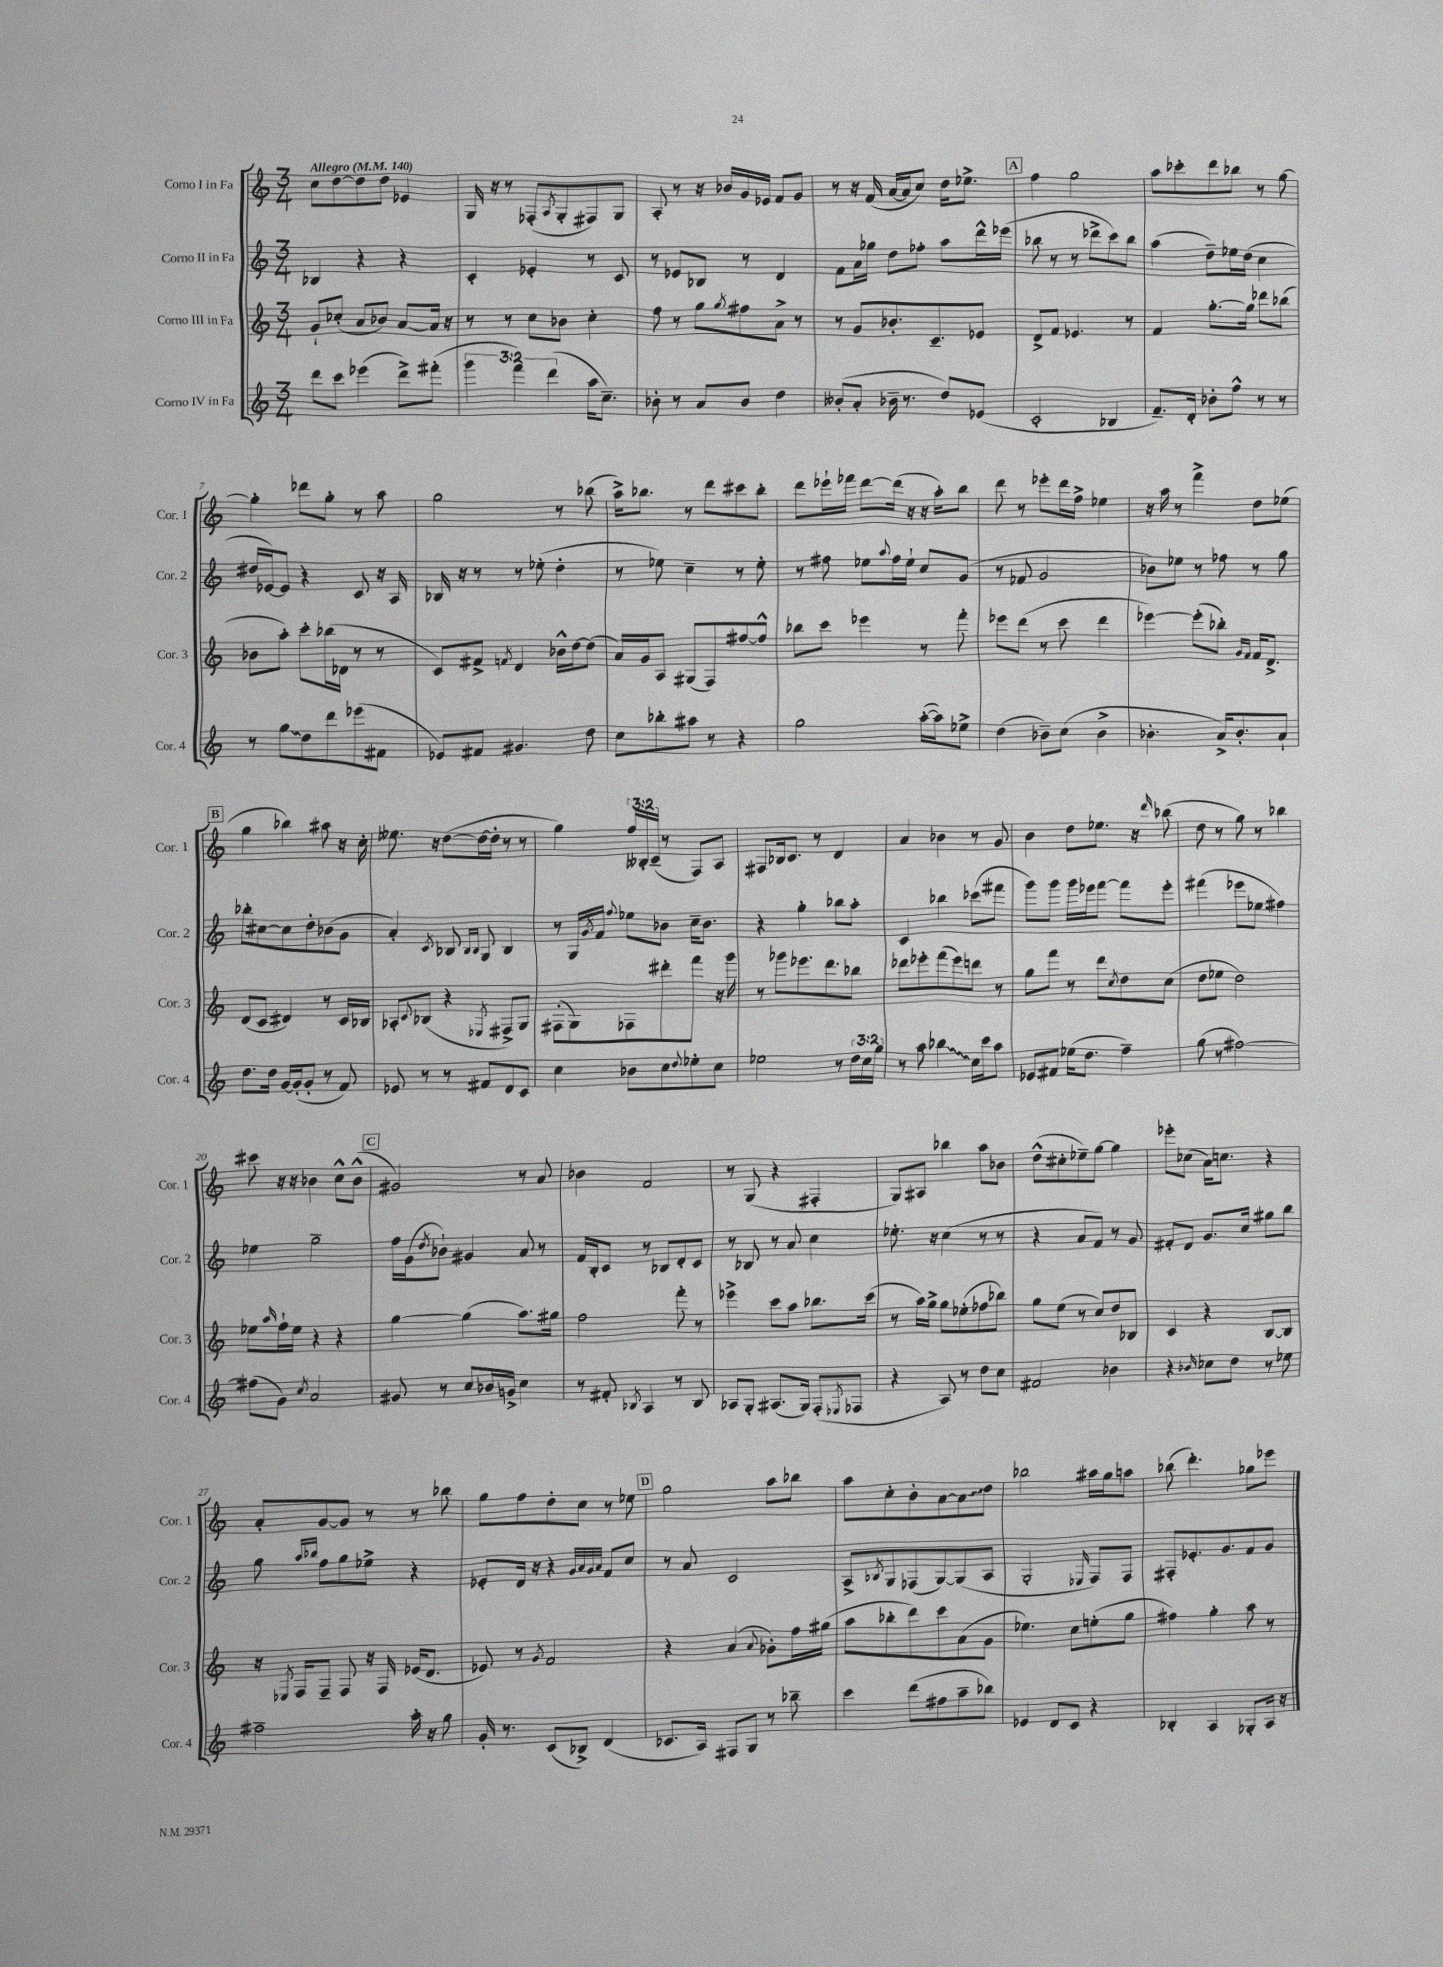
<<
\new StaffGroup <<
\new Staff = "s0" \with { instrumentName = "Corno I in Fa" shortInstrumentName = "Cor. 1" } {
    \clef treble \key c \major \numericTimeSignature \time 3/4 \override Staff.TupletNumber.text = #tuplet-number::calc-fraction-text \tempo "Allegro" 4 = 140
    c''8 d''8~ d''8 d''8 ees'4 |
    g16 r16 r8 fes8-.( \acciaccatura { a8 } g8-. fis8) g8 |
    a8-. r8 r16 bes'16 g'16 ees'16 f'8 g'8 |
    r8 r16 f'16( a'16~ a'16 c''8) d''16 ees''8.-> |
    \mark \markup { \box "A" } f''4 g''2 |
    a''8 ces'''8-. d'''8 bes''8 r8 g''8~ |
    g''4-. des'''8 g''8-. r8 a''8 |
    g''2 r8 bes''8( |
    a''16->) bes''8. r8 d'''8 cis'''8 bes''8-. |
    d'''8 ees'''16-! fes'''16 d'''8~ d'''16( r16 r16 a''16-.) b''8 |
    d'''8 r8 ees'''8-. d'''16 f''16-> ees''4 |
    r16 a''16 r8 f'''4-> d''8 ees''8( |
    \mark \markup { \box "B" } g''4 bes''4) ais''8 r16 c''16-. |
    eeses''8. r16 d''8~( d''16~ d''16-. r8 r8 |
    g''4) \tuplet 3/2 { f''16 beses16-. c'16--( } r8 f8) a8 |
    fis8 bes16 c'8. r8 d'4 |
    a'4 bes'4 r8 g'8 |
    b'4 d''8 ees''8. r16 \grace { d'''16 } bes''8( |
    d''8 r8 g''8) r8 bes''4 |
    cis'''8 r16 r16 bes'4 c''8-^ bes'8-^( |
    \mark \markup { \box "C" } gis'2) r8 a'8 |
    bes'4 f'2 |
    r8 g8( r4 fis4-. |
    g8) ais8 bes''4 a''8 bes'8 |
    d''8-^( cis''8-. ees''8--) g''8~ g''4 |
    ees'''8-. ces''8( a'16) c''8. r4 |
    a'8-. g'8~ g'8 r8 r8 bes''8 |
    g''8 f''8 d''8-. c''8 r8 ees''8 |
    \mark \markup { \box "D" } g''2 a''8 bes''8 |
    a''8 c''8-. b'8-. a'8~ \once \override Glissando.style = #'zigzag a'8\glissando d''8 |
    bes''2 ais''16 g''16 a''8 |
    bes''8( d'''4.-.) ges''8 ees'''8 \bar "|." |
}
\new Staff = "s1" \with { instrumentName = "Corno II in Fa" shortInstrumentName = "Cor. 2" } {
    \clef treble \key c \major \numericTimeSignature \time 3/4
    bes4 r4 r4 |
    c'4-. ees'4-. r8 c'8 |
    r8 ees'8 bes8 r8 d'4 |
    f'8 a'16 ges''16 d''8 fes''8-. a''8 d'''16-^ ees'''16( |
    \mark \markup { \box "A" } bes''8 r8 r8 des'''8-> c'''8) bes''8 |
    a''4( d''8--) ees''16 d''16( c''4 |
    dis''16 ees'16~) ees'8 r4 c'8 r16 a16 |
    bes16 r16 r8 r8 ees''8-.( d''4-. |
    r8 ees''8) c''4-- r8 ees''8-. |
    r8 fis''8 ees''8 \appoggiatura { a''8 } fis''16 ees''16-! c''8 g'8( |
    r8 fes'8 g'2 |
    bes'8) ees''8 r8 fes''8 r8 g''8 |
    \mark \markup { \box "B" } bes''8-. cis''8~ cis''8 d''8-. bes'8( g'8 |
    a'4-.) \acciaccatura { c'8 } bes8 \grace { bes16 bes16 } g8 bes4 |
    r8 g16 \acciaccatura { g'8 } f'16 \appoggiatura { f''8 } ees''8 bes'8 c''16-- bes'8. |
    r4 g''4-. bes''8 a''8-. |
    c'4 bes''4 ces'''8( fis'''8 |
    g'''8) g'''8 g'''16 ees'''16 f'''8~ f'''8 ees'''8-. |
    fis'''4( ees'''8 ees''8 fis''4) |
    ees''4 g''2-- |
    \mark \markup { \box "C" } f''16 g'16( \acciaccatura { d''8 } bes'8-!) gis'4 a'8 r8 |
    f'16 b16-. c'8 r8 bes8 d'8-. c'8 |
    r8 bes8 r8 a'8 c''4 |
    ees''8.-. r16 c''4( r8 r8 |
    r4 a'8 f'8) r8 g'8 |
    fis'8-. d'8 g'8. c''16 gis''8 b''8 |
    g''8 \grace { a''16 bes''16 } f''8 g''8 ees''8-> r4 |
    ees'8-. d'16 r16 r4 \grace { g'32 a'32 g'32 a'32 } f'8 c''8 |
    \mark \markup { \box "D" } r8 a'8 c'2 |
    a8-> \acciaccatura { bes8 } g8 fes8( g8~) g8( a8 |
    g2-. \grace { ees16 } f8) f8 |
    fis8-. ees'8.-. g'8. f'8 g'8 \bar "|." |
}
\new Staff = "s2" \with { instrumentName = "Corno III in Fa" shortInstrumentName = "Cor. 3" } {
    \clef treble \key c \major \numericTimeSignature \time 3/4
    g'8-! ces''8-.( a'8 bes'8) a'8~ a'16 r16 |
    r8 r8 c''8 bes'8 c''4-. |
    f''8 r8 g''8 \acciaccatura { g''8 } fis''8 a'8-> r8 |
    r8 g'8 bes'8.-. c'8.-- ees'8 |
    \mark \markup { \box "A" } d'8-> f'8 ees'4. r8 |
    f'4 g''8.~-. g''16 des'''8 bes''8( |
    bes'8 a''8-.) c'''8-. bes''16( des'16 r8 r8 |
    c'8) fis'8-> \acciaccatura { f'8 } d'4 bes'16-^ d''16~ d''8( |
    a'16) g'16 a8 gis8( f8) fis''8~ fis''8-^ |
    bes''8 c'''8 ees'''4 r8 f'''8-. |
    ees'''8 d'''8( r8 c'''8 d'''4 |
    ees'''4~) ees'''8-.( bes''8-.) \grace { g'16 f'16 } f'16 d'8.-> |
    \mark \markup { \box "B" } d'8( c'8 dis'4) r8 c'16 bes16 |
    aes8-. \appoggiatura { c'8 } bes8( r4 \acciaccatura { ees8 } fis8->) g8 |
    fis8-.( g8) fes8 dis'''8-. f'''8 r16 g'''16 |
    r8 ges'''8 ees'''8. d'''8. bes''8 |
    des'''8 ees'''8-. f'''8( ees'''8) d'''8 r8 |
    g''8 f'''8 r8 d'''8 \acciaccatura { c''8 } d''8 c''8( |
    d''8 ees''8 d''2) |
    ees''8 \grace { a''16 } f''16-! ees''16 r4 r4 |
    \mark \markup { \box "C" } g''4~ g''4( a''8.) gis''16 |
    f''2 f'''8-. r8 |
    ees'''4-> c'''8 a''8 bes''8. c'''16( |
    r8 a''16) g''16-> g''8 ees''8-.( fes''8 bes''8) |
    g''8 e''8( r8 c''8) d''8 bes8 |
    c'4 r4 b8~ b8 |
    r16 \acciaccatura { ees8 } f16 f8-- f8 r16 f16 ees'16( d'8. |
    ees'8) r8 \acciaccatura { g'8 } f'2 |
    \mark \markup { \box "D" } r4 a'4( \appoggiatura { a'8 } ges'8-.) f''16 gis''16( |
    a''8 bes''8-. d'''8) c'''8 a'8( g'8 |
    ees''4.) c''8 e''8-.( g''8 |
    fis''4) g''4-. a''8 r8 \bar "|." |
}
\new Staff = "s3" \with { instrumentName = "Corno IV in Fa" shortInstrumentName = "Cor. 4" } {
    \clef treble \key c \major \numericTimeSignature \time 3/4 \override Staff.TupletNumber.text = #tuplet-number::calc-fraction-text
    d'''8 c'''8 ees'''4( d'''8->) fis'''8-.( |
    \tuplet 3/2 { g'''4 f'''4) d'''4( } a''16 c''8.--) |
    bes'8-. r8 a'8 bes'8 d''4 |
    beses'8-.( a'8-. bes'16-- r8. d''8) ees'8( |
    \mark \markup { \box "A" } c'2-. bes4 |
    f'8.--) d'16-. bes'8-. f''8-^ r8 r8 |
    r8 \once \override Glissando.style = #'zigzag g''8\glissando d''8 d'''8 ees'''8( fis'8 |
    ees'8) fis'8 gis'4. d''8 |
    c''8 bes''8-. ais''8 r8 r4 |
    g''2 a''16~-.( a''16) ees''8-> |
    d''4( bes'8--) c''8( bes'4-> |
    bes'4.-. a'16->) bes'8.-. a'8-! |
    \mark \markup { \box "B" } d''8. d''16 g'16~ g'16-.( g'8-. r8 f'8) |
    ees'8 r8 r8 fis'8 d'8 c'8 |
    c''4 bes'8 c''8 \appoggiatura { d''8 } ees''8-. c''8 |
    ees''2 r8 \tuplet 3/2 { d''16 c''16 g''16 } |
    r8 a''8 \once \override Glissando.style = #'zigzag bes''4\glissando c''16 c'''16 a''8 |
    ees'8 fis'8 ees''16( d''8. f''4--) |
    g''8( r8 fis''2~) |
    fis''8( g'8) \acciaccatura { c''8 } a'2 |
    \mark \markup { \box "C" } gis'8 r8 c''8 bes'16 g'16-> c''4 |
    r8 fis'8-. \acciaccatura { bes8 } a4 r8 bes8 |
    aes8 g8-. ais8.( g16) f8-.( \acciaccatura { ees8 } fes8 |
    r4 a8) r8 d''8 c''8 |
    fis'2 bes'4 |
    r4 \grace { bes'16 } ces''8 d''8 r8 ees''8 |
    fis''2-- a''16-. r16 g''8 |
    g'16-. r8. c'8( bes8->) d'4( |
    \mark \markup { \box "D" } ces'8. a16) fis8 g8 r8 bes''8-- |
    c'''4 d'''8( fis''8 a''8-- bes''8) |
    ees'4 d'8 c'8 r4 |
    bes4-. a4 ges8-. a16 r16 \bar "|." |
}
>>
>>
